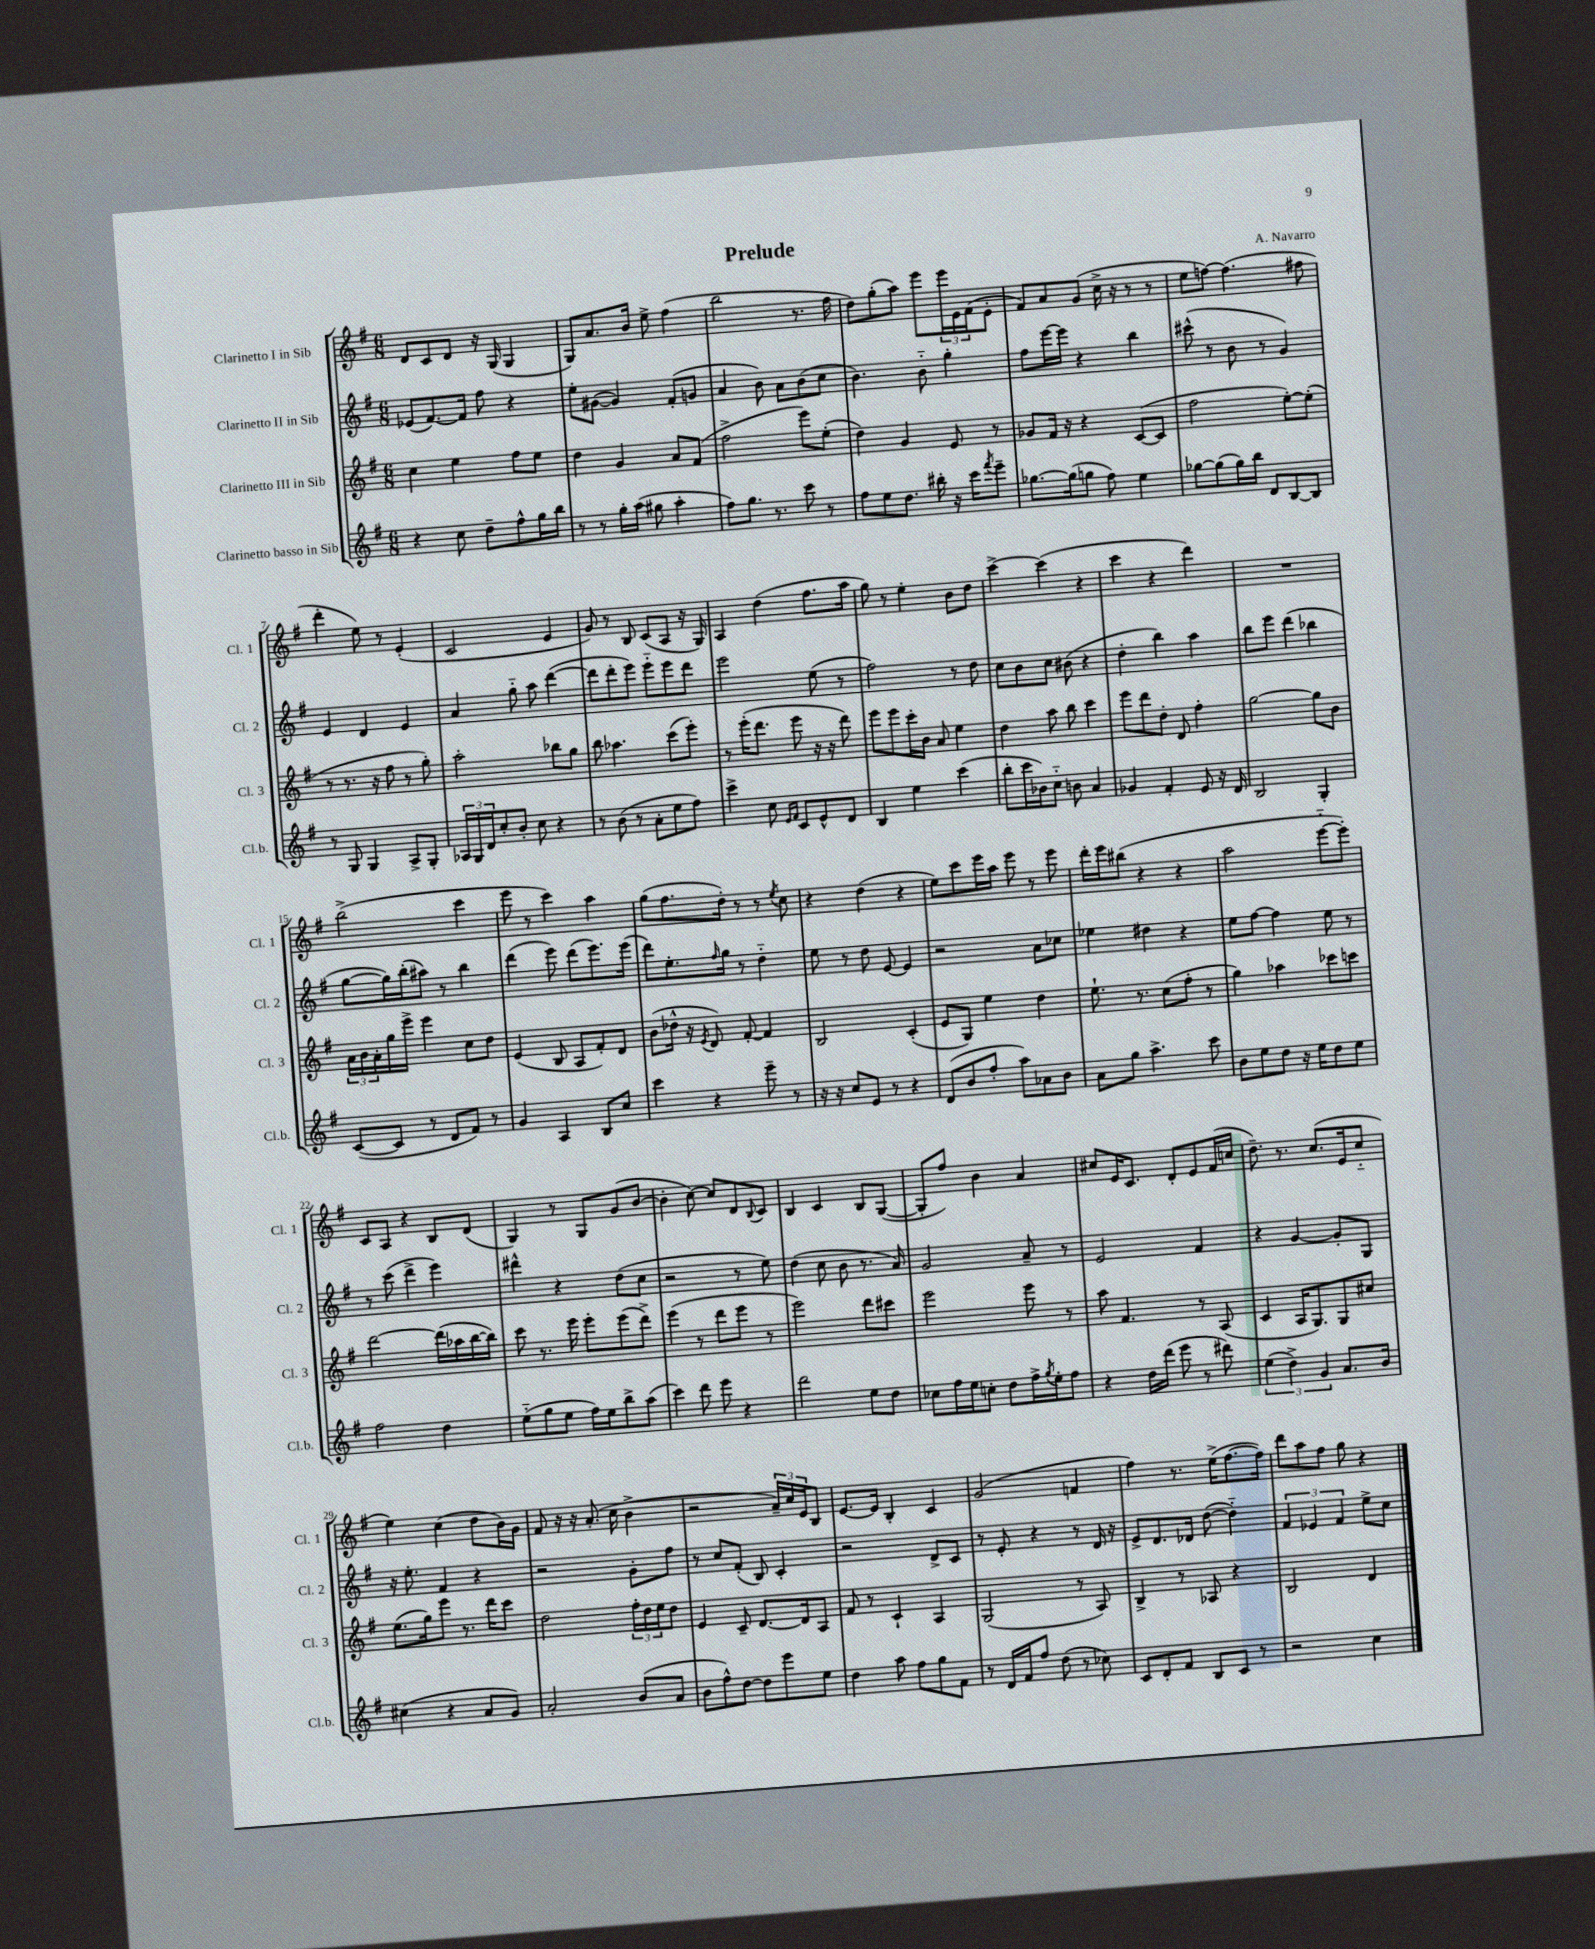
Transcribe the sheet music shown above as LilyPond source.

\header { title = "Prelude" composer = "A. Navarro" }
<<
\new StaffGroup <<
\new Staff = "s0" \with { instrumentName = "Clarinetto I in Sib" shortInstrumentName = "Cl. 1" } {
    \clef treble \key g \major \numericTimeSignature \time 6/8
    d'8 c'8 d'8 r16 g16( g4 |
    g8) a'8. b'16 e''8-> fis''4( |
    b''2 r8. fis''16 |
    d''8) g''8-.( a''8) e'''8 \tuplet 3/2 { e'''16 e'16 fis'16( } e'8-. |
    fis'8) a'8 g'8( c''16-> r16 r8 r8 |
    e''8 f''8~) f''4.( fis''8 |
    d'''4-. e''8) r8 e'4-.( |
    c'2 e'4 |
    g'8) r8 b8 c'8( a8 r16 g16) |
    a4 d''4( fis''8. a''16 |
    g''8) r8 e''4-. b'8 d''8 |
    c'''4~-> c'''4( r4 |
    c'''4 r4 d'''4) |
    R2. |
    b''2->( c'''4 |
    e'''8 r8 c'''4) a''4 |
    g''8( fis''8. d''16-.) r8 r8 \acciaccatura { e''8 } c''8 |
    r4 d''4( r4 |
    e''8) c'''8 e'''16 a''16 e'''8 r8 e'''8 |
    d'''16-. e'''16 bis''8( r4 r4 |
    a''2 e'''8~-_ e'''8-.) |
    c'8 a8 r4 b8 d'8( |
    g4) r8 g8 g'8( b'8~ |
    b'4-. c''8~) c''8 d'8 \appoggiatura { b8 } c'8 |
    b4 c'4 b8 g8~( |
    g8-. fis''8) b'4 a'4 |
    cis''8 e'16 c'8. d'8-. e'8 fis'16( c''16 |
    d''8.--) r8. c''8.( e'16 c''8-_ |
    e''4) c''4( d''8 b'16) g'16 |
    fis'8 r16 r16 a'8.-.( c''16 b'4-> |
    r2 \tuplet 3/2 { a'16--) c''16 e'16 } b8 |
    e'8.~ e'16 b4-. c'4 |
    g'2( f'4 |
    fis''4) r8. e''16->( fis''8.~ fis''16) |
    d'''8 a''8 fis''8 g''8 r4 \bar "|." |
}
\new Staff = "s1" \with { instrumentName = "Clarinetto II in Sib" shortInstrumentName = "Cl. 2" } {
    \clef treble \key g \major \numericTimeSignature \time 6/8
    ees'8( fis'8.~) fis'16 fis''8 r4 |
    e''8-. gis'8~( gis'4) fis'8-.( g'8 |
    a'4 b'8) a'8 b'8( c''8 |
    b'4.) b'8-_ g''4-. |
    fis''8 e'''16~ e'''16 r4 b''4 |
    cis'''8-^( r8 b'8 r8 g'4) |
    e'4 d'4 e'4 |
    a'4 g''8-_ a''8 d'''4~( |
    d'''8 d'''8-. e'''8) e'''8-_ e'''8 d'''8 |
    e'''2 e''8( r8 |
    fis''2) r8 d''8 |
    c''8 b'8 c''8 bis'8( r4 |
    d''4-. b''4) a''4 |
    b''8 e'''8 d'''4( bes''4 |
    g''8~ g''16) b''16-.( ais''8) r8 b''4 |
    d'''4( e'''8) d'''8( e'''8.) e'''16( |
    d'''8) e''8.-. \grace { fis''16 } g''16 r8 d''4-_ |
    e''8 r8 d''8 e'8~ e'4 |
    r2 a'8 ces''8 |
    ees''4 dis''4 r4 |
    e''8 fis''8~ fis''4 e''8 r8 |
    r8 c'''8( d'''4-> e'''4) |
    dis'''4-^ r4 d''8( c''8 |
    r2 r8 e''8) |
    d''4( c''8 b'8 r8. a'16) |
    g'2 a'8-- r8 |
    e'2 fis'4 |
    r4 g'4~ g'8-. g8 |
    r16 e''8.-. fis'4 r4 |
    r2 g'8-. fis''8 |
    r8 c''8 fis'8-.( b8) c'4-. |
    r2 d'8-> c'8 |
    r8 e'8-. r4 r8 d'16 r16 |
    e'8-> d'8. des'16 d''8~( d''4-_) |
    \tuplet 3/2 { fis'4 ees'4 fis'4 } e''8-> c''8 \bar "|." |
}
\new Staff = "s2" \with { instrumentName = "Clarinetto III in Sib" shortInstrumentName = "Cl. 3" } {
    \clef treble \key g \major \numericTimeSignature \time 6/8
    c''4 e''4 fis''8 e''8 |
    d''4 g'4 a'8 fis'8( |
    fis''2-> e'''8) e''8-.( |
    d''4) g'4 e'8 r8 |
    ges'8 fis'16 r16 r4 c'8~( c'8 |
    fis''2 e''8~-.) e''8-.( |
    r8 r8. r16 fis''8 r8 g''8-.) |
    a''2-. bes''8 g''8 |
    b''8 aes''4. c'''8( e'''8-.) |
    r8 e'''16-.( d'''8. e'''8 r16 r16 d'''8) |
    e'''8 e'''8 c'''16-. b'16 a'8 e''4 |
    d''4 a''8 b''8 c'''4 |
    e'''8 d'''8 d''8-. d'8 fis''4-. |
    g''2~ g''8 b'8 |
    \tuplet 3/2 { a'16 b'16 a'16-. } g''16 e'''16-> e'''4 c''8 d''8 |
    e'4( b8 a8 fis'8-.) d'8 |
    b'8( des''16-^ r16 \acciaccatura { e'8 } d'8) fis'8~-. fis'4 |
    b2 c'4-.( |
    e'8 g8) e''4 d''4 |
    e''8.-! r8. c''8( fis''8-. r8 |
    g''4) aes''4 ces'''8 c'''8 |
    d'''2~ d'''16( aes''16 b''16~ b''16) |
    c'''8 r8. e'''16 e'''8-. e'''8( d'''8->) |
    e'''4( r8 d'''8 e'''8 r8 |
    e'''2) d'''8 cis'''8 |
    e'''2 e'''8 r8 |
    a''8 fis'4. r8 a8( |
    c'4 a16 g8.) g8 cis''8 |
    e''8.( g''16) e'''8 r8. d'''16 c'''8 |
    d''2 \tuplet 3/2 { fis''16-. d''16 e''16 } d''8 |
    e'4 c'8-- d'8.~ d'16 a8 |
    fis'8 r8 c'4-! a4 |
    g2( r8 a8) |
    b4-> r8 aes8 r4 |
    b2 d'4 \bar "|." |
}
\new Staff = "s3" \with { instrumentName = "Clarinetto basso in Sib" shortInstrumentName = "Cl.b." } {
    \clef treble \key g \major \numericTimeSignature \time 6/8
    r4 c''8 d''8-- fis''8-^ g''16 b''16 |
    r8 r8 g''16-. a''16( gis''8 a''4-. |
    fis''8) g''8. r8. c'''8 r8 |
    fis''8 e''8 d''8. bis''16-. r16 c'''16 \acciaccatura { fis'''8 } e'''8-- |
    ges''8.~ ges''16( g''8 fis''8) e''4 |
    ges''8~ ges''8( ges''16) b''16 d'8 b8~ b8 |
    r8 g8 g4 a8-> g8-. |
    \tuplet 3/2 { aes16 g16 d'16 } c''8-. b'8-. c''8 r4 |
    r8 b'8( r8 a'8-. e''8 fis''8) |
    c'''4-> c''8 \grace { e'16 fis'16 } c'8 e'8-^ d'8 |
    b4 e''4 c'''4( |
    b''8-. c'''16 bes'16) c''8-_ b'8 a'4 |
    ges'4 fis'4-. e'8 r16 d'16 |
    b2 g4-. |
    c'8~( c'8 r8 d'8 fis'8) r8 |
    g'4 a4 b8 c''8 |
    c'''4 r4 e'''8-- r8 |
    r16 r16 c''8 e'8 r8 r4 |
    d'8( b'8 fis''8-. a''8) aes'8 b'8 |
    a'8 g''8 a''4.-> c'''8 |
    b'8 e''8 d''8 r16 e''16 d''8 e''8 |
    fis''2 d''4 |
    e''8-_( g''8 e''8 fis''16) e''16 b''8-> a''8( |
    c'''4) d'''8 e'''8 r4 |
    d'''2 e''8 d''8 |
    ces''8 fis''16 e''16 c''8-. d''8 fis''16-> \acciaccatura { g''8 } e''16-. fis''8 |
    r4 d''16 d'''16( e'''8 r8 dis'''8) |
    \tuplet 3/2 { e''4( d''4->) g'4 } a'8. b'16 |
    cis''4( r4 a'8 g'8) |
    a'2-. b'8( a'8 |
    b'8 fis''8-^) d''8~ d''8 e'''8 e''8 |
    d''4 a''8 fis''8 g''8 fis'8 |
    r8 d'16 fis'16 fis''8 d''8( r8 ces''8) |
    c'8 d'8-. fis'8 b8 c'8 r8 |
    r2 c''4 \bar "|." |
}
>>
>>
